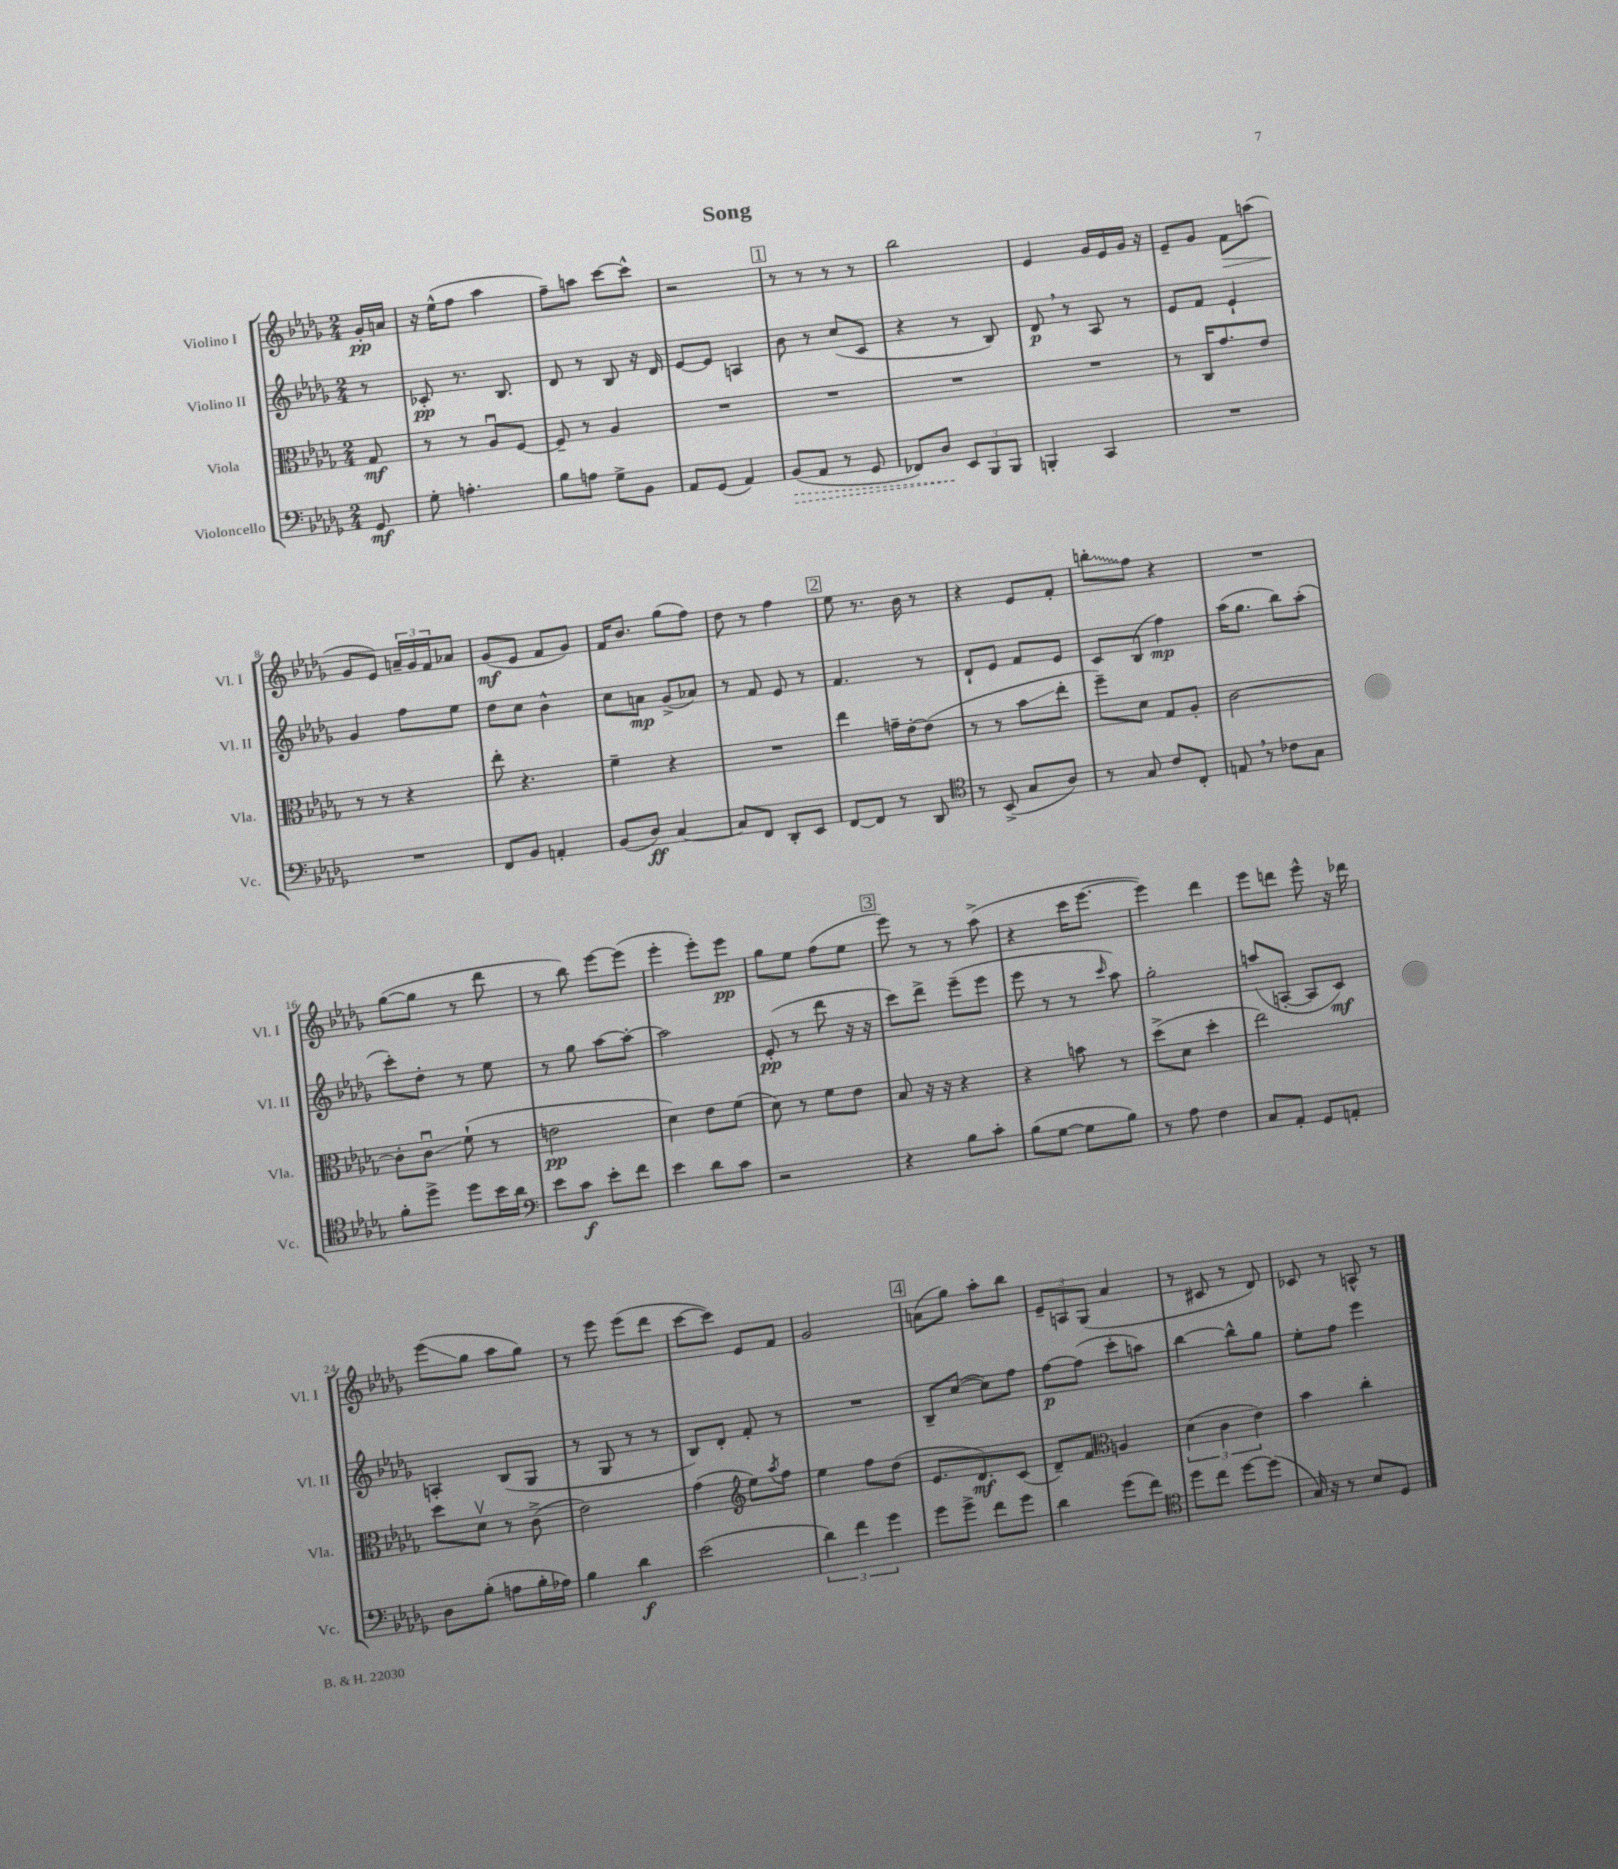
\header { title = "Song" }
<<
\new StaffGroup <<
\new Staff = "s0" \with { instrumentName = "Violino I" shortInstrumentName = "Vl. I" } {
    \clef treble \key des \major \numericTimeSignature \time 2/4 \partial 8
    ges'16-.\pp a'16 |
    r16 ees''16-^( f''8 aes''4 |
    f''8--) a''8 c'''8~ c'''8-^ |
    r2 |
    \mark \markup { \box "1" } r8 r8 r8 r8 |
    bes''2 |
    ees'4 ges'16 ees'16 ges'16 r16 |
    ees'8-- ges'8 f'8\> a''8( |
    ges'8\! ees'8) \tuplet 3/2 { a'16-- ges'16 f'16 } aes'8 |
    ges'8\mf( ees'8 f'8 ges'8) |
    f'16 bes'8. ges''8( f''8) |
    des''8 r8 f''4 |
    \mark \markup { \box "2" } ees''8 r8. bes'16 r8 |
    r4 ees'8 f'8-. |
    \once \override Glissando.style = #'zigzag b''8-.\glissando f''8 r4 |
    R2 |
    ges''8~( ges''8 r8 des'''8 |
    r8 bes''8) ees'''8~ ees'''8( |
    ees'''4-. ees'''8-.) ees'''8\pp |
    ges''8 ees''8 f''8( ees''8 |
    \mark \markup { \box "3" } ees'''8) r8 r8 aes''8->( |
    r4 c'''16 ees'''8.~ |
    ees'''4) des'''4 |
    ees'''8 d'''8 ees'''8-^ r16 des'''16 |
    ees'''8\glissando( ges''8 aes''8 ges''8) |
    r8 ees'''8 ees'''8( des'''8 |
    c'''8~ c'''8) ees'8 f'8 |
    ges'2 |
    \mark \markup { \box "4" } a'8( ges''8) aes''8-. bes''8 |
    \tuplet 3/2 { ees'8-- a8 ges8( } aes'4 |
    r8 cis'8 r8 des'8) |
    ces'8 r8 a8-^ r8 \bar "|." |
}
\new Staff = "s1" \with { instrumentName = "Violino II" shortInstrumentName = "Vl. II" } {
    \clef treble \key des \major \numericTimeSignature \time 2/4 \partial 8
    r8 |
    ces'8-.\pp r8. bes8. |
    des'8 r8 bes8 r16 des'16 |
    ees'8~ ees'8 a4 |
    \mark \markup { \box "1" } bes'8 r8 c''8( c'8 |
    r4 r8 bes8) |
    des'8\p \breathe r8 aes8 r8 |
    ees'8 f'8 ees'4-! |
    ges'4 f''8 ees''8 |
    des''8 c''8 bes'4-^ |
    c''8 a'8\mp ges'8->( aes'8) |
    r8 f'8 ees'8 r8 |
    \mark \markup { \box "2" } f'4. r8 |
    des'8-! ees'8 f'8 ees'8 |
    c'8 bes8( f''4\mp) |
    aes''16( ges''8. bes''8) aes''8-.( |
    c'''8-.) des''8-. r8 ees''8 |
    r8 ges''8 aes''8~ aes''8~-. |
    aes''2 |
    ees'8-.\pp( r8 des'''8 r16 r16 |
    \mark \markup { \box "3" } c'''8) des'''8-> ees'''8--( ees'''8 |
    ees'''8 r8 r8 \grace { c'''16 } aes''8) |
    ges''2-. |
    a''8( a8~-. a8 c'8\mf) |
    a4-. bes8( ges8 |
    r8 ges8 r8 r8 |
    bes8) des'8-. f'8-. r8 |
    R2 |
    \mark \markup { \box "4" } bes8-- c''8~( c''8) f''8 |
    f''8~\p f''8( c'''8-. a''8) |
    bes''4~ bes''8-^ ges''8 |
    ees''8-. f''8 ees'''4 \bar "|." |
}
\new Staff = "s2" \with { instrumentName = "Viola" shortInstrumentName = "Vla." } {
    \clef alto \key des \major \numericTimeSignature \time 2/4 \partial 8
    ges8\mf |
    r8 r8 aes8\downbow f8~ |
    f8-- r8 aes4 |
    R2 |
    \mark \markup { \box "1" } R2 |
    R2 |
    R2 |
    r8 c16 ges'8. ees'8 |
    r8 r8 r4 |
    ees''8-. r4. |
    f'4-- r4 |
    R2 |
    \mark \markup { \box "2" } ees''4 g'16-- ees'16~-. ees'8( |
    r8 r8 bes'8\glissando ees''8-. |
    f''8--) des'8 ges8 aes8-. |
    c'2~ |
    c'8-. c'8\downbow\glissando f'8-!( r8 |
    e'2\pp |
    des'4) ees'8 f'8( |
    des'8) r8 f'8 ees'8 |
    \mark \markup { \box "3" } bes8 r16 r16 r4 |
    r4 b'8 r8 |
    des''8->( des'8 des''4-. |
    ees''2) |
    des''8 des'8\upbow r8 c'8->( |
    ees'2) |
    ges'4( \clef treble ees''8) \acciaccatura { aes''8 } f''8 |
    ees''4 f''8 des''8( |
    \mark \markup { \box "4" } ees'8. des'8.\mf) c'8( |
    des'8--) f'8 \clef alto a4 |
    \tuplet 3/2 { des'4( c'4 ees'4) } |
    bes'4 c''4-. \bar "|." |
}
\new Staff = "s3" \with { instrumentName = "Violoncello" shortInstrumentName = "Vc." } {
    \clef bass \key des \major \numericTimeSignature \time 2/4 \partial 8
    ges,8\mf |
    ges8-. a4.-. |
    bes8 a8 ges8-> bes,8 |
    aes,8 ges,8( aes,4) |
    \mark \markup { \box "1" } \once \override Hairpin.style = #'dashed-line bes,8\>( aes,8 r8 ges,8 |
    fes,8) des8\! \tuplet 3/2 { ees,8 bes,,8 bes,,8 } |
    b,,4-. c,4 |
    R2 |
    R2 |
    f,8 bes,8 a,4-. |
    bes,8( des8\ff) c4~ |
    c8 f,8 des,8-. ees,8 |
    \mark \markup { \box "2" } f,8~ f,8 r8 des,8 |
    \clef tenor r8 bes,8->( ges8 aes8) |
    r8 ges8 c'8 c8-. |
    e8 \breathe r8 ces'8 ges8 |
    f'8-. des''8-> des''8 bes'16 aes'16 |
    \clef bass ees'8 c'8\f ees'8-. f'8 |
    ees'4 des'8 c'8 |
    r2 |
    \mark \markup { \box "3" } r4 bes8 c'8-. |
    bes8( ges8~ ges8 bes8) |
    r8 aes8 f4 |
    c8 aes,8-. ges,8 a,8-. |
    des8 bes8-.( a8 bes16-. aes16) |
    bes4 des'4\f |
    ees'2( |
    \tuplet 3/2 { des'4) f'4 ges'4 } |
    \mark \markup { \box "4" } ges'8 ges'8-> f'8 ges'8 |
    des'4 ges'8( f'8) |
    \clef tenor des''8 c''8 des''8~ des''8( |
    ges16) r16 r8 bes8 des8 \bar "|." |
}
>>
>>
